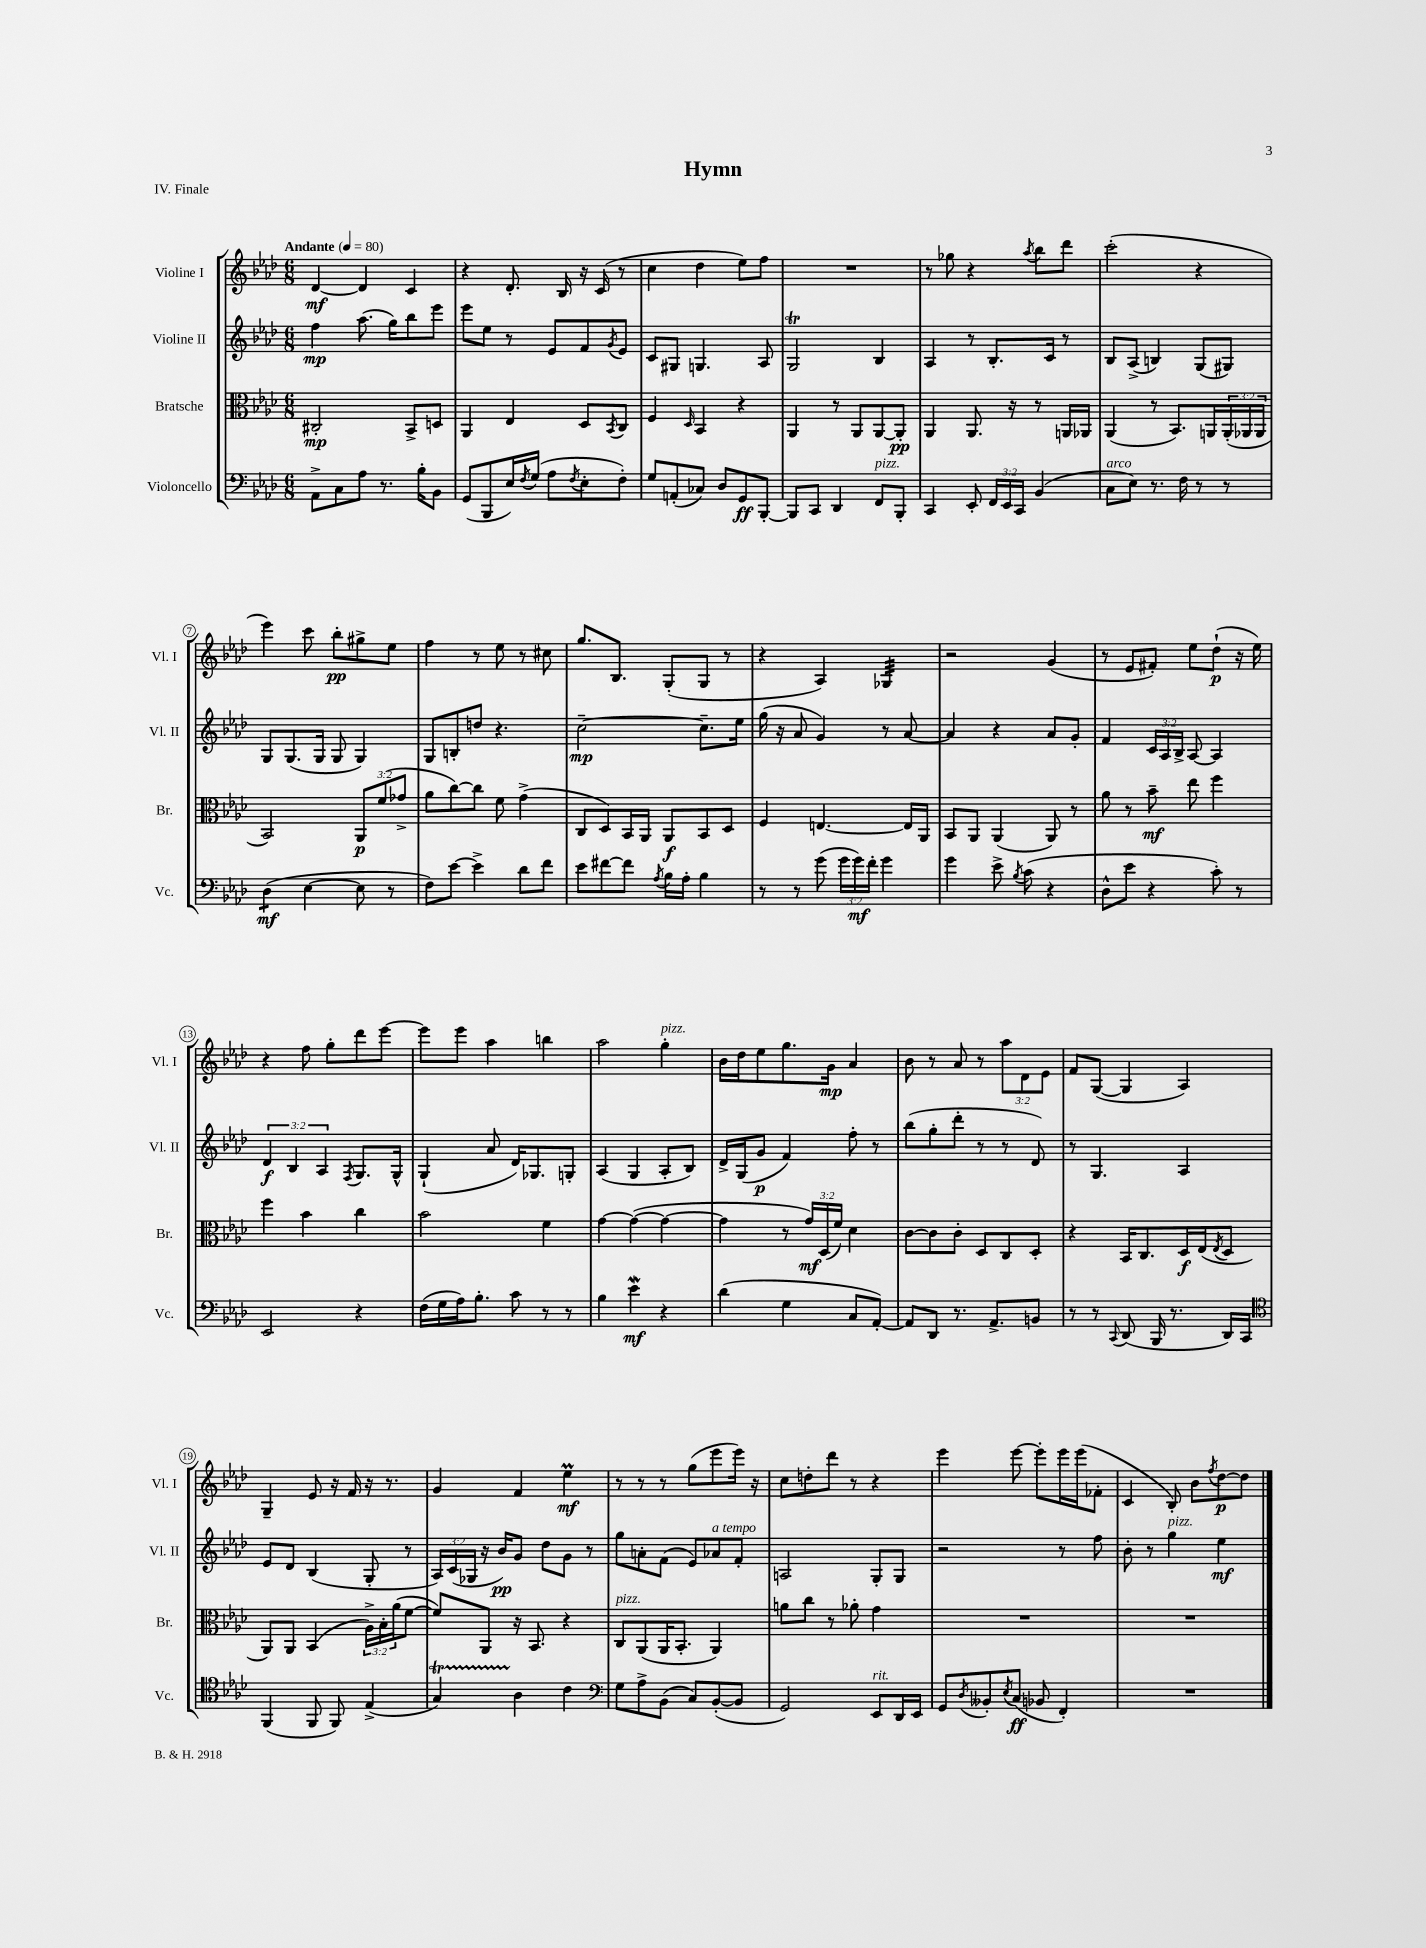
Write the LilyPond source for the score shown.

\header { title = "Hymn" piece = "IV. Finale" }
<<
\new StaffGroup <<
\new Staff = "s0" \with { instrumentName = "Violine I" shortInstrumentName = "Vl. I" } {
    \clef treble \key aes \major \numericTimeSignature \time 6/8 \override Staff.TupletNumber.text = #tuplet-number::calc-fraction-text \tempo "Andante" 4 = 80
    des'4~\mf des'4 c'4 |
    r4 des'8.-. bes16 r16 c'16( r8 |
    c''4 des''4 ees''8) f''8 |
    R2. |
    r8 ges''8 r4 \acciaccatura { aes''8 } bes''8 des'''8 |
    c'''2-.( r4 |
    ees'''4) c'''8 bes''8-.\pp gis''8-> ees''8 |
    f''4 r8 ees''8 r8 cis''8 |
    g''8. bes8. g8-.( g8 r8 |
    r4 aes4) ges4:32 |
    r2 g'4( |
    r8 ees'8 fis'8-.) ees''8 des''8-!\p( r16 ees''16) |
    r4 f''8 g''8-. des'''8 ees'''8~ |
    ees'''8 ees'''8 aes''4 b''4 |
    aes''2 g''4-.^\markup { \italic "pizz." } |
    bes'16 des''16 ees''8 g''8. g'16\mp aes'4 |
    bes'8 r8 aes'8 r8 \tuplet 3/2 { aes''8 des'8 ees'8 } |
    f'8 g8~( g4 aes4) |
    g4-- ees'8 r16 f'16 r16 r8. |
    g'4 f'4 ees''4\prall\mf |
    r8 r8 r8 g''8( ees'''8 ees'''16) r16 |
    c''8 d''8-. des'''8 r8 r4 |
    ees'''4 ees'''8~ ees'''8-. ees'''16 ees'''16( fes'8-. |
    c'4 bes8-.) bes'8 \acciaccatura { f''8 } des''8~\p des''8 \bar "|." |
}
\new Staff = "s1" \with { instrumentName = "Violine II" shortInstrumentName = "Vl. II" } {
    \clef treble \key aes \major \numericTimeSignature \time 6/8 \override Staff.TupletNumber.text = #tuplet-number::calc-fraction-text
    f''4\mp aes''8.( g''16) bes''8 ees'''8 |
    ees'''8 ees''8 r8 ees'8 f'8 \acciaccatura { g'8 } ees'8 |
    c'8 gis8 g4. aes8 |
    g2\trill bes4 |
    aes4 r8 bes8.-. c'16 r8 |
    bes8 aes8->( b4) g8( gis8) |
    g8 g8.( g16 g8 g4) |
    g8 b8-. d''8 r4. |
    c''2~--\mp c''8.-- ees''16 |
    g''16( r16 aes'8 g'4) r8 aes'8~ |
    aes'4 r4 aes'8 g'8-. |
    f'4 \tuplet 3/2 { c'16 aes16 bes16-> } aes8~ aes4 |
    \tuplet 3/2 { des'4\f bes4 aes4 } \acciaccatura { f8 } g8. g16-^ |
    g4-!( aes'8 des'16) ges8. g8-. |
    aes4( g4 aes8-. bes8) |
    des'16-> g16( g'8\p f'4) f''8-. r8 |
    bes''8( g''8-. des'''8-. r8 r8 des'8) |
    r8 g4. aes4 |
    ees'8 des'8 bes4( g8-. r8 |
    \tuplet 3/2 { aes16) c'16( ges16 } r16 bes'16\pp) g'8 des''8 g'8 r8 |
    g''8 a'8-. f'8( ees'8) aes'8^\markup { \italic "a tempo" } f'8-. |
    a2 g8-. g8 |
    r2 r8 f''8 |
    bes'8-. r8 g''4^\markup { \italic "pizz." } ees''4\mf \bar "|." |
}
\new Staff = "s2" \with { instrumentName = "Bratsche" shortInstrumentName = "Br." } {
    \clef alto \key aes \major \numericTimeSignature \time 6/8 \override Staff.TupletNumber.text = #tuplet-number::calc-fraction-text
    cis2-.\mp bes,8-> d8 |
    aes,4 ees4 des8 \acciaccatura { bes,8 } c8 |
    f4 \grace { des16 } bes,4 r4 |
    aes,4 r8 aes,8 aes,8~ aes,8-.\pp |
    aes,4 aes,8. r16 r8 a,16 aes,16 |
    aes,4( r8 bes,8.) a,16 \tuplet 3/2 { a,16-.( aes,16 aes,16 } |
    bes,2) \tuplet 3/2 { aes,8\p f'8( ges'8-> } |
    aes'8 c''8~) c''8 f'8 g'4->( |
    c8 des8) bes,16 aes,16 aes,8\f bes,8 des8 |
    f4 e4.~ e16 aes,16 |
    bes,8 aes,8 aes,4( aes,8) r8 |
    aes'8 r8 bes'8--\mf ees''8 f''4 |
    f''4 bes'4 c''4 |
    bes'2 f'4 |
    g'4~ g'4~( g'4~ |
    g'4 r8 \tuplet 3/2 { g'16\mf) des16( f'16) } des'4 |
    c'8~ c'8 c'8-. des8 c8 des8-. |
    r4 bes,16 c8. des16\f ees16( \acciaccatura { ees8 } des8 |
    aes,8) aes,8 bes,4( \tuplet 3/2 { aes16->) bes16-. aes'16( } f'8~ |
    f'8) aes,8 r16 bes,8. r4 |
    c8^\markup { \italic "pizz." } aes,8( aes,16 bes,8.-. aes,4) |
    a'8 c''8 r8 aes'8-. g'4 |
    R2. |
    R2. \bar "|." |
}
\new Staff = "s3" \with { instrumentName = "Violoncello" shortInstrumentName = "Vc." } {
    \clef bass \key aes \major \numericTimeSignature \time 6/8 \override Staff.TupletNumber.text = #tuplet-number::calc-fraction-text
    aes,8-> c8 aes8 r8. bes16-. bes,8 |
    g,8( bes,,8 ees16) \acciaccatura { f8 } g16( aes8 \acciaccatura { f8 } ees8-. f8-.) |
    g8 a,8-.( ces8) des8 g,8\ff bes,,8~-. |
    bes,,8 c,8 des,4 f,8^\markup { \italic "pizz." } bes,,8-. |
    c,4 ees,8-. \tuplet 3/2 { f,16 ees,16 c,16 } bes,4( |
    c8^\markup { \italic "arco" } ees8) r8. f16 r8 r8 |
    des4:8\mf( ees4~ ees8 r8 |
    f8) ees'8~ ees'4-> des'8 f'8 |
    ees'8 fis'8~ fis'8 \acciaccatura { aes8 } bes16 aes16-. bes4 |
    r8 r8 g'8( \tuplet 3/2 { g'16 g'16\mf) f'16-. } g'4 |
    g'4 ees'8-> \acciaccatura { bes8 } c'8( r4 |
    des8-^ ees'8 r4 c'8-.) r8 |
    ees,2 r4 |
    f16( g16 aes16) bes8.-. c'8 r8 r8 |
    bes4 ees'4\mordent\mf r4 |
    des'4( g4 c8 aes,8~-.) |
    aes,8 des,8 r8. aes,8.-> b,8 |
    r8 r8 \appoggiatura { c,8 } des,8( bes,,16 r8. des,16) c,16 |
    \clef tenor f,4( f,8 f,8) ees4->( |
    g4\startTrillSpan) aes4\stopTrillSpan c'4 |
    \clef bass g8 aes8-> bes,8( c8) bes,8~-.( bes,8 |
    g,2) ees,8^\markup { \italic "rit." } des,16 ees,16 |
    g,8 \acciaccatura { des8 } beses,8-. \acciaccatura { ees8 } c8\ff( bes,8 f,4-.) |
    R2. \bar "|." |
}
>>
>>
\layout { \context { \Score \override BarNumber.stencil = #(make-stencil-circler 0.1 0.3 ly:text-interface::print) } }
